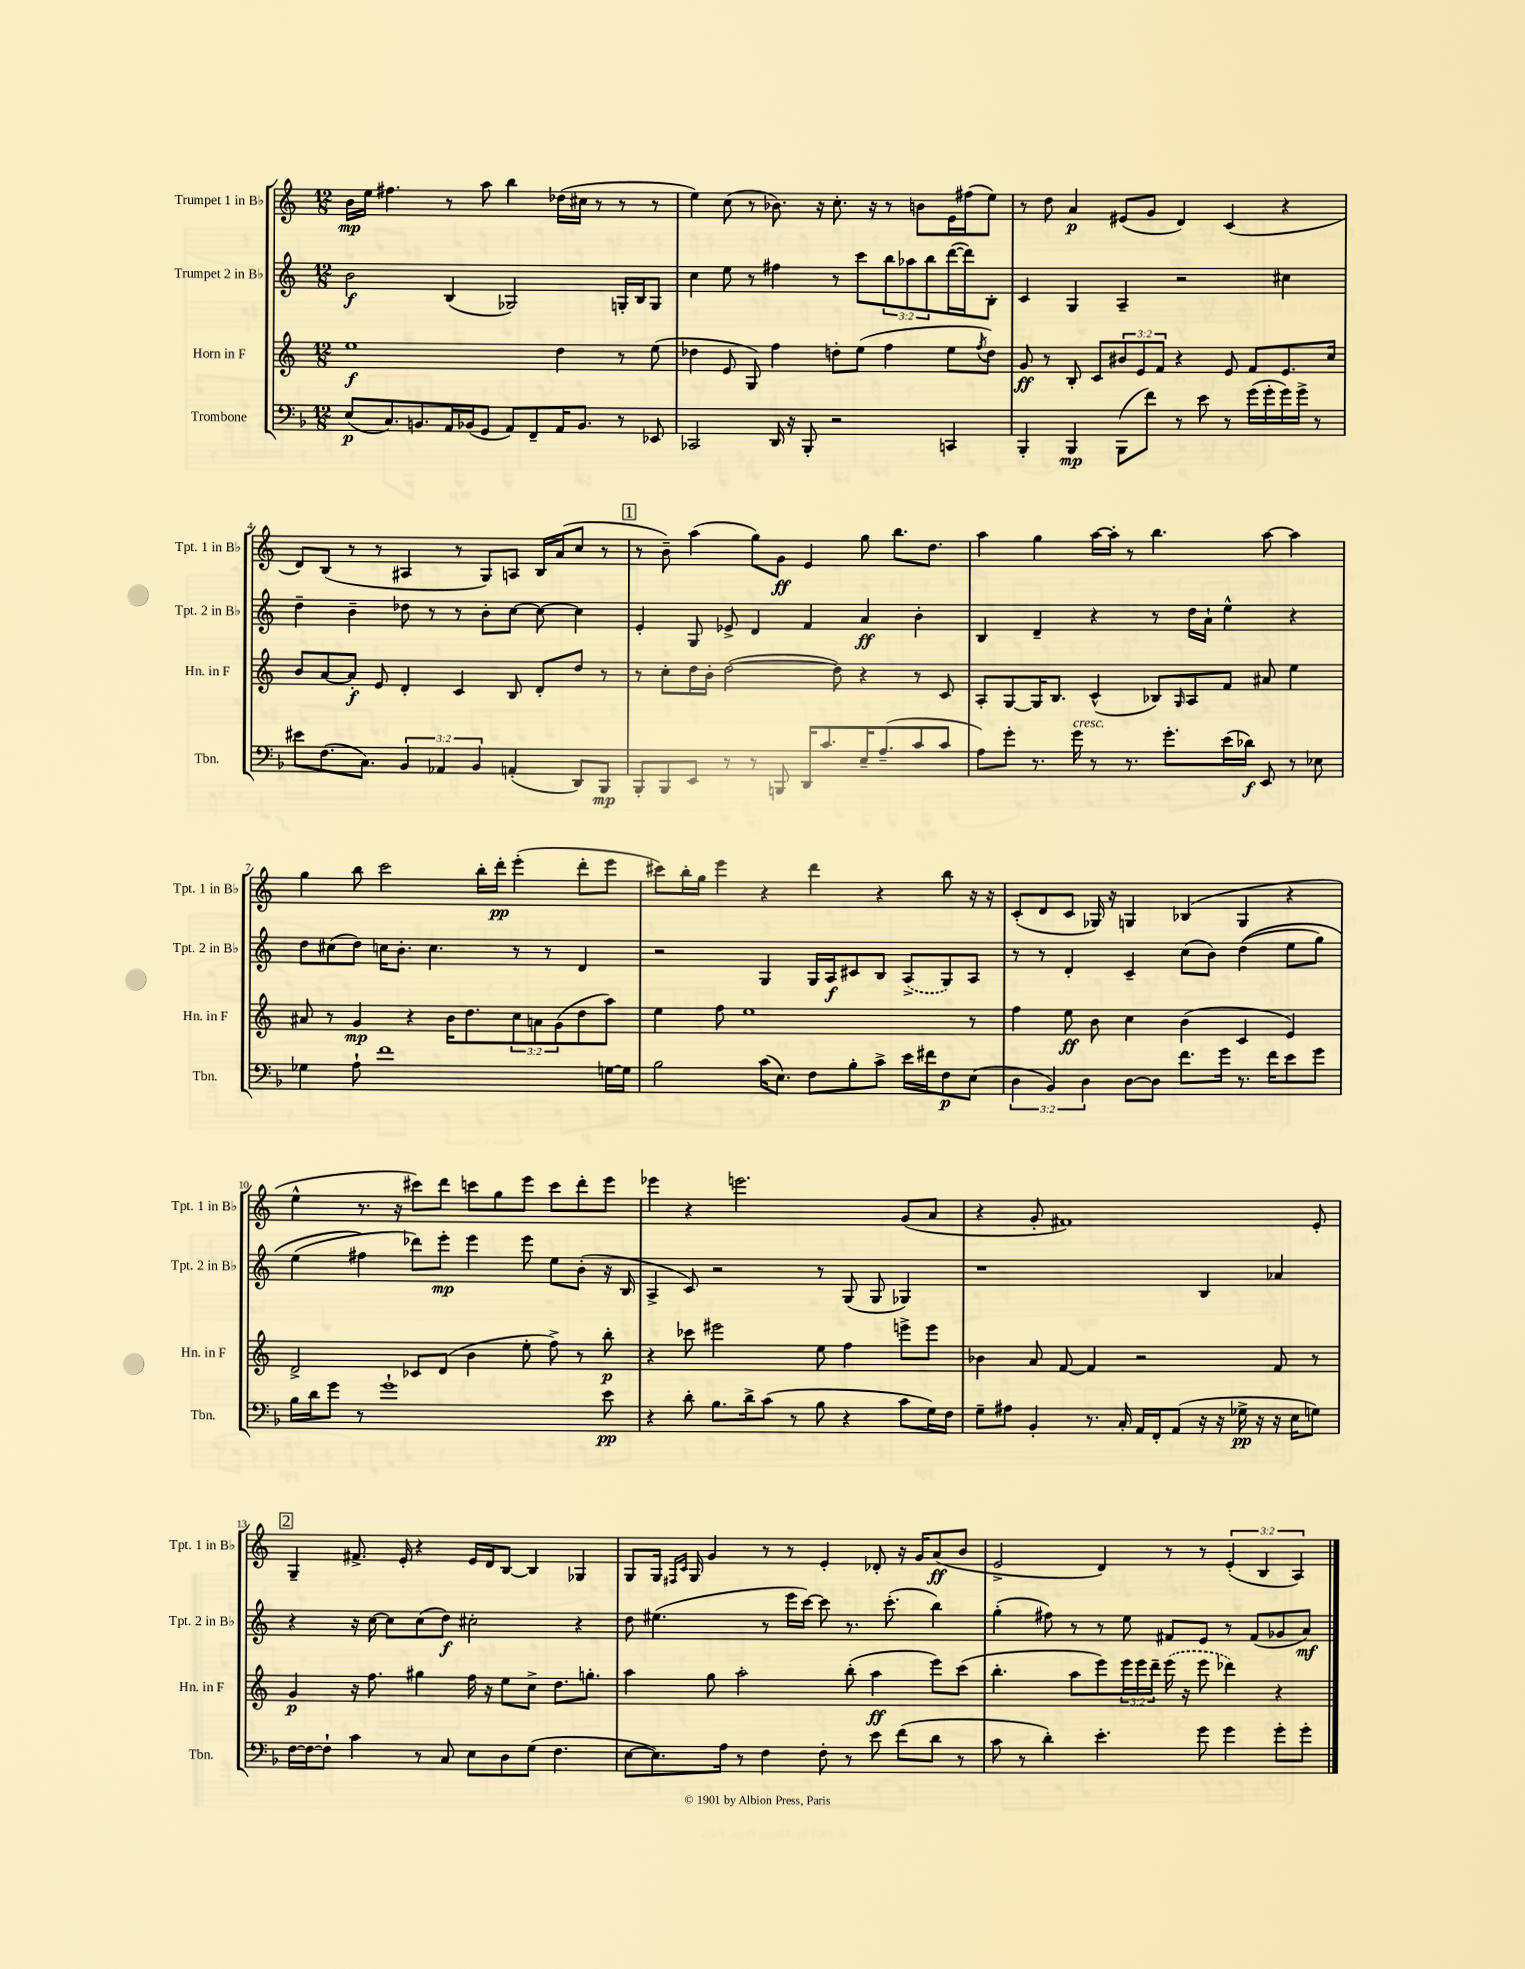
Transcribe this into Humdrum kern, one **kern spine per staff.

**kern	**kern	**kern	**kern
*staff4	*staff3	*staff2	*staff1
*clefF4	*clefG2	*clefG2	*clefG2
*k[b-]	*k[]	*k[]	*k[]
*M12/8	*M12/8	*M12/8	*M12/8
(8E	1ee	2b	16b
.	.	.	16ee
8.C)	.	.	4.ff#
8.BB	.	.	.
16AA	.	(4B	8r
(16BB-	.	.	.
8GG	.	.	8aa
8AA)	.	2G-)	4bb
8FF~	.	.	.
16AA	4dd	.	(16dd-
8.BB-	.	.	16cc#
.	.	.	8r
8r	8r	16G'	8r
.	.	16B	.
8EE-	(8ee	8G	8r
=	=	=	=
2CC-	4dd-	4cc	4ee)
.	8e	8ee	(8cc
.	8G)	8r	8r
16DD	4ff	4ff#	8.b-)
16r	.	.	.
8BBB-'	.	.	.
.	.	.	16r
2r	8dd'	8r	8.cc'
.	(8ee	8ccc	.
.	.	.	16r
.	4ff	12bb	8r
.	.	12aa-	.
.	.	.	8b
.	.	12bb	.
4CC	8ee	([16ddd	16e
.	.	16ddd])	(16ff#
.	8qff	.	.
.	8dd)	8B'	8ee)
=	=	=	=
4BBB-'	8g	4c	8r
.	8r	.	8dd
4BBB-	8B'	4G	4a
.	8c	.	.
(8BBB-	12b#	4A~	(8e#
.	12e	.	.
8f)	.	.	8g
.	12f	.	.
8r	4r	2r	4d)
8e	.	.	.
8r	8e	.	(4c
(16g	8f	.	.
16g'	.	.	.
16g)	8.e	4cc#	4r
16g^	.	.	.
8r	.	.	.
.	16cc	.	.
=	=	=	=
8e#	8b	4dd~	8d)
(8.F	[8a	.	(8B
.	8a']	4b~	8r
8.C)	.	.	.
.	8e	.	8r
6BB-	4d'	8dd-	4A#
.	.	8r	.
6AA-	.	.	.
.	4c	8r	8r
6BB-	.	.	.
.	.	8b'	8G)
(4AA'	8B	[8cc	8A
.	8d'	8cc_	16B
.	.	.	(16a
8DD)	8dd	4cc]	8cc
8BBB-	8r	.	8r
=	=	=	=
8BBB-'	8r	4e'	8r
8BBB-	8cc'	.	8b~)
8EE	16dd	8G	(4aa
.	16b'	.	.
8r	([2dd	8e-^	.
8r	.	4d	8gg)
8BBB	.	.	8g
16DD	.	4f	4e
8.c	.	.	.
.	8dd])	.	.
16E~	4r	4a	8gg
(8.A~	.	.	.
.	.	.	8.bb
8c	8r	4b'	.
.	.	.	8.dd
8c	8c	.	.
=	=	=	=
8A)	8A'	4B	4aa
8g'	[8G	.	.
8.r	16G]	4d~	4gg
.	8.B	.	.
16g	.	.	.
8r	(4c^^	4r	[16aa
.	.	.	16aa']
8.r	.	.	8r
.	8B-)	8r	4.bb
8.g'	.	.	.
.	16qqG	.	.
.	8A	16dd	.
.	.	16a`	.
(16e	8f	4ee^^	.
16d-)	.	.	.
8EE	8a#	.	[8aa
8r	4ee	4r	4aa]
8E-	.	.	.
=	=	=	=
4G-	8a#	8dd	4gg
.	8r	(8cc#	.
8A`	4g	8dd)	8bb
1f	.	16cc	2ccc
.	.	8.b'	.
.	4r	.	.
.	.	4.cc	.
.	16b	.	.
.	8.dd	.	.
.	.	.	16bb'
.	.	.	16ddd'
.	12cc	8r	(4eee'
.	12a	.	.
.	.	8r	.
.	(12g	.	.
.	8dd	4d	8ddd'
[16G	8aa)	.	8eee
16G]	.	.	.
=	=	=	=
2B-	4ee	2r	8ccc#)
.	.	.	16bb'
.	.	.	16gg
.	8ff	.	4eee
.	1ee	.	.
(16c	.	4G	4r
8.E)	.	.	.
8F	.	16G	4ddd
.	.	16A	.
8B-'	.	8c#	.
8c^	.	8B	4r
16e	.	(8A^	.
16f#	.	.	.
8F	.	8G)	8bb
(8E	8r	8A	16r
.	.	.	16r
=	=	=	=
6D	4ff	8r	(8c'
.	.	8r	8d
6BB-)	.	.	.
.	8ee	4d'	8c
6D	.	.	.
.	8b	.	16G-)
.	.	.	16r
[8D	4cc	4c~	4G
8D]	.	.	.
8.f	(4b	(8cc	(4B-
.	.	8b)	.
16g	.	.	.
8.r	4c	&((4dd	4G
16f	.	.	.
8e	4e)	8ee	4r
8g	.	8gg)	.
=	=	=	=
16B-	2d^	(4ee	4ee^^
16d	.	.	.
8g	.	.	.
8r	.	4ff#&)	8.r
1g`	.	.	.
.	.	.	16r
.	8c-	8ddd-)	8ccc#)
.	(8d	8eee'	8ddd
.	4b	4eee	8ccc
.	.	.	8gg
.	8ee'	8eee	8eee
.	8ff^)	8ee	8ccc
.	8r	(8b'	8ddd'
8e	8bb'	16r	8eee
.	.	16B	.
=	=	=	=
4r	4r	4A^	4eee-
8d'	8ccc-	8c)	4r
8.B-	2eee#	2r	.
.	.	.	2.eee
16d^	.	.	.
(8c	.	.	.
8r	.	.	.
8B-	8ee	8r	.
4r	4ff	(8G	.
.	.	8G	.
8c	8eee^	4G-)	(8g
16G)	8eee	.	8a
16F	.	.	.
=	=	=	=
8G~	4b-	1r	4r
8A#	.	.	.
4BB-'	8a	.	8g'
.	[8f	.	1f#)
8.r	4f]	.	.
16C'	.	.	.
16AA	2r	.	.
16FF'	.	.	.
(8AA	.	.	.
16r	.	4B	.
16r	.	.	.
16G-^	.	.	.
16r	.	.	.
16r	8f	4a-	.
16E	.	.	.
8G)	8r	.	8e'
=	=	=	=
[16F	4g	4r	4G~
16F_	.	.	.
8F`]	.	.	.
4c	16r	16r	8.f#^
.	8.ff	[16cc	.
.	.	8cc]	.
.	.	.	16e'
8r	4gg#	(8cc	4r
8C	.	8dd)	.
8E	16ff	2cc#'	16e
.	16r	.	16d
8D	8ee	.	[8B
(8G	8cc^	.	4B]
4.F	8.dd	.	.
.	.	4r	4G-
.	8.gg'	.	.
=	=	=	=
[8E	4aa	8dd	8G
8.E])	.	(4.ee#	16G
.	.	.	16qqF#
.	.	.	16qqc
.	.	.	16G
.	8gg	.	4g
16A	.	.	.
8r	2aa'	.	.
4F	.	8r	8r
.	.	16eee	8r
.	.	[16ccc)	.
8F'	.	8ccc]	4e'
8r	(8bb'	8.r	.
8e	4aa	.	8d-'
.	.	(8.ccc'	.
(8f	.	.	16r
.	.	.	16g
8d	8eee)	4bb)	(8a
8r	(8ccc	.	8b
=	=	=	=
8c	4.bb'	(4gg'	2e^
8r	.	.	.
4d')	.	8ff#)	.
.	8aa	8r	.
4.e'	8eee)	8r	4d)
.	24eee	8ee	.
.	24eee	.	.
.	24ddd~	.	.
.	(16eee	8f#	8r
.	16r	.	.
8g	8eee	8e	8r
4g	4ddd-)	8r	(6e'
.	.	(8f#	.
.	.	.	6B
8g'	4r	8g-	.
.	.	.	6A)
8g'	.	8a)	.
==	==	==	==
*-	*-	*-	*-
